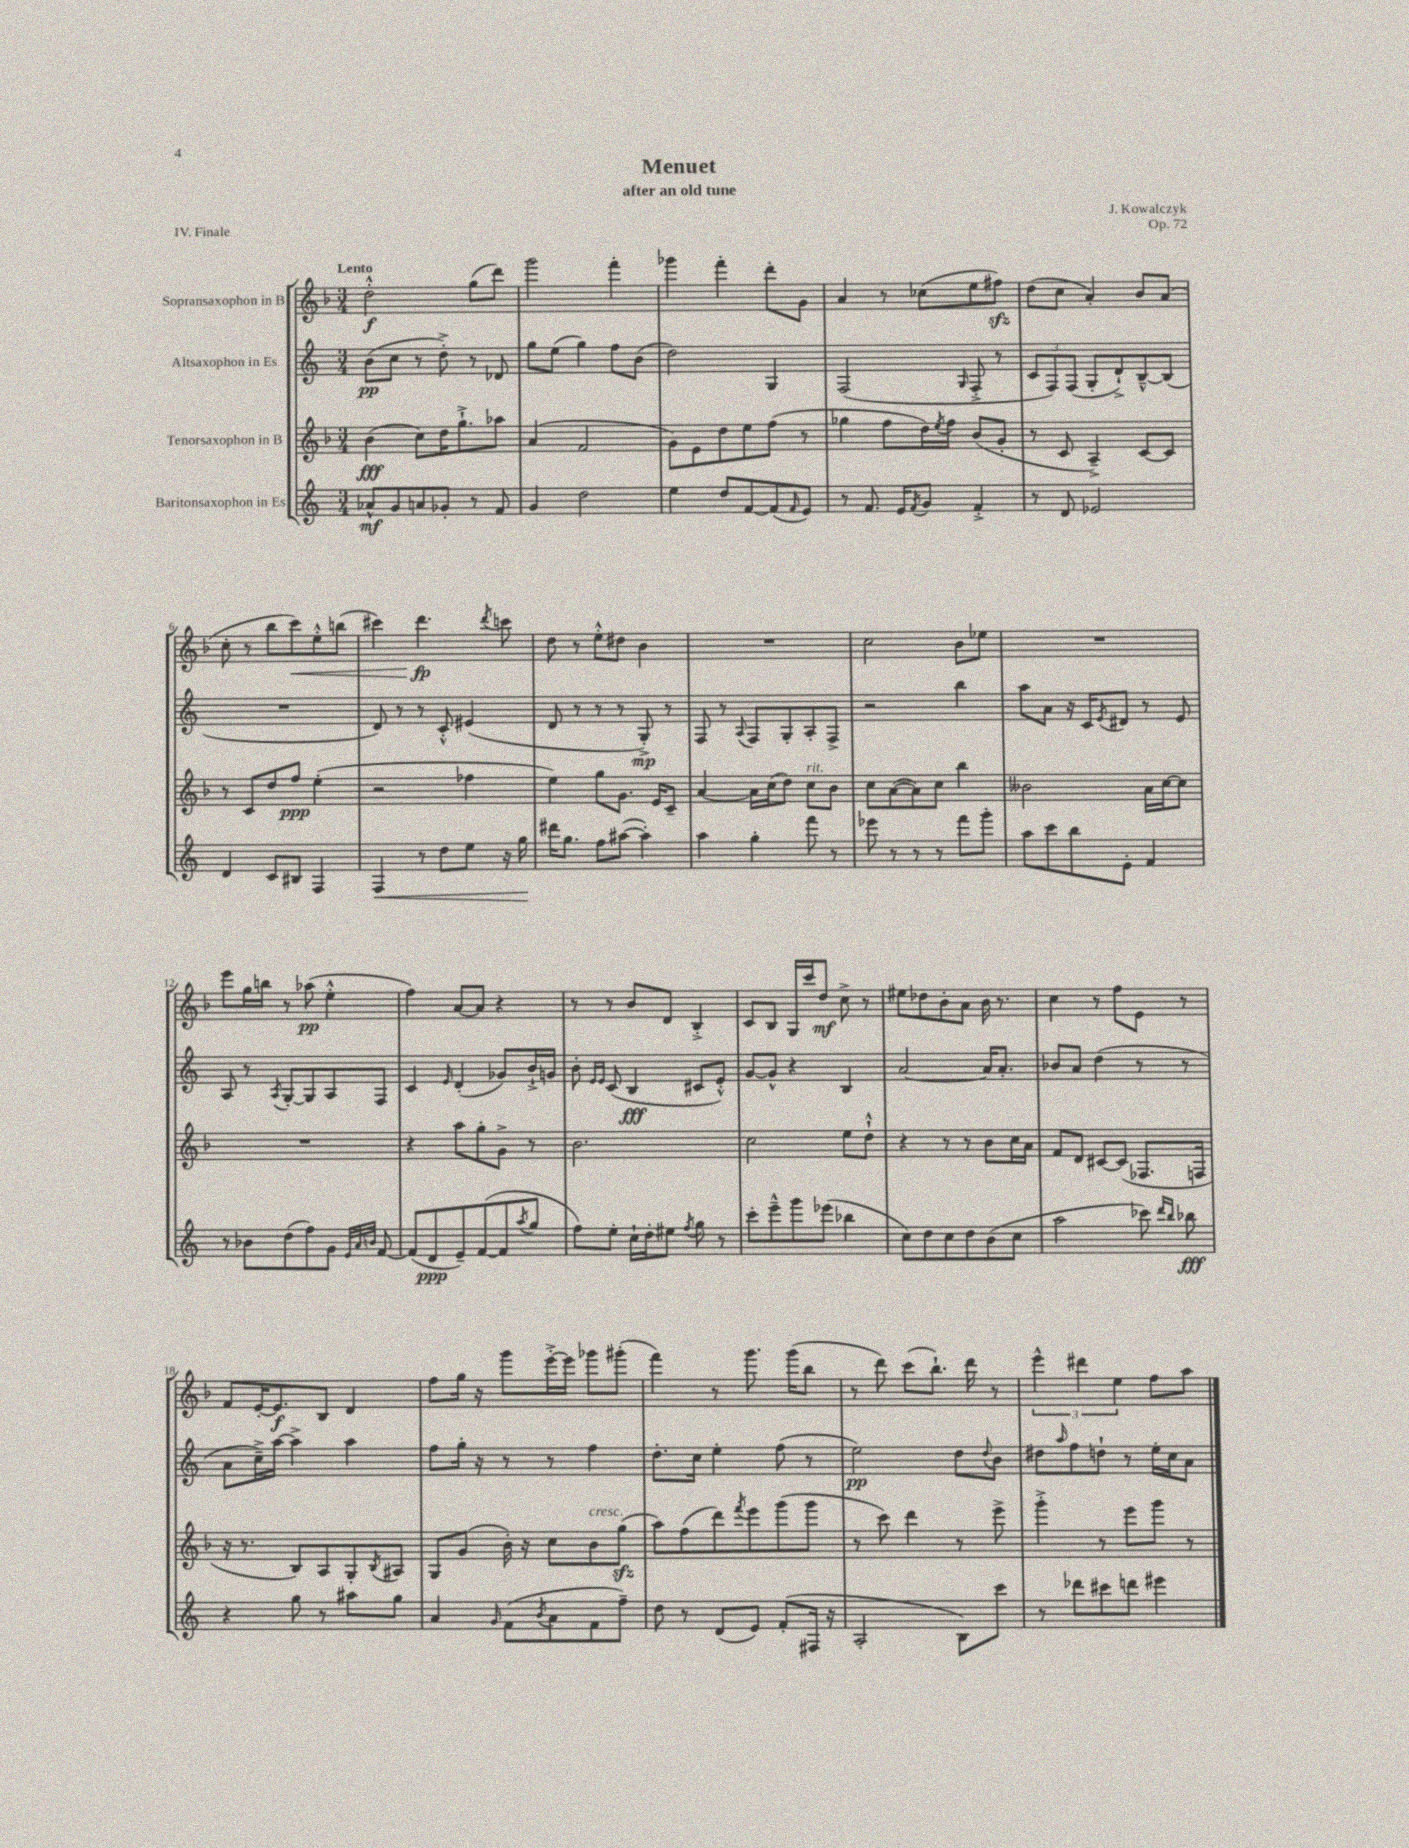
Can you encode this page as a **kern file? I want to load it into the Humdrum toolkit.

**kern	**dynam	**kern	**dynam	**kern	**dynam	**kern	**dynam
*part4	*part4	*part3	*part3	*part2	*part2	*part1	*part1
*staff4	*staff4	*staff3	*staff3	*staff2	*staff2	*staff1	*staff1
*I"Baritonsaxophon in Es	*	*I"Tenorsaxophon in B	*	*I"Altsaxophon in Es	*	*I"Sopransaxophon in B	*
*clefG2	*	*clefG2	*	*clefG2	*	*clefG2	*
*k[]	*	*k[b-]	*	*k[]	*	*k[b-]	*
*M3/4	*	*M3/4	*	*M3/4	*	*M3/4	*
=1	=1	=1	=1	=1	=1	=1	=1
!	!	!	!	!	!	!LO:TX:a:B:t=Lento	!
8a-X^^/L	mf	(4b-\	fff	(8b\L	pp	2dd'^^\	f
8g/	.	.	.	8cc\J	.	.	.
8an/	.	8cc\L)	.	8r	.	.	.
8g-X'/J	.	16dd\K	.	8dd'^\)	.	.	.
.	.	8.gg`^\	.	.	.	.	.
8r	.	.	.	8r	.	(8gg\L	.
8f/	.	8aa-X\J	.	8d-X/	.	8ddd\J)	.
=2	=2	=2	=2	=2	=2	=2	=2
4g/	.	(4a/	.	8gg\L	.	2ggg\	.
.	.	.	.	(8ee\J	.	.	.
2dd\	.	2f/	.	4gg\)	.	.	.
.	.	.	.	8ff\L	.	4fff'\	.
.	.	.	.	(8b\J	.	.	.
=3	=3	=3	=3	=3	=3	=3	=3
4ee\	.	8g\L)	.	2dd\)	.	4ggg-X\	.
.	.	8e\	.	.	.	.	.
8dd/L	.	8dd\	.	.	.	4fff'\	.
[8f/	.	8ee\	.	.	.	.	.
(8f/]	.	(8ff\J	.	4G/	.	8ddd'\L	.
16qqf/	.	.	.	.	.	.	.
8e/J)	.	8r	.	.	.	8g\J	.
=4	=4	=4	=4	=4	=4	=4	=4
8r	.	4gg-X\	.	(2F/	.	4a/	.
8.f/	.	.	.	.	.	.	.
.	.	8ff\L	.	.	.	8r	.
16e/KL	.	.	.	.	.	.	.
8qf/	.	.	.	.	.	.	.
8g/J	.	16dd\L)	.	.	.	(8cc-X\L	.
.	.	8qee/	.	.	.	.	.
.	.	16ff\JJ	.	.	.	.	.
.	.	.	.	16qqG/	.	.	.
4f'^/	.	(8b-/L	.	8F'^/	.	8ee\	.
.	.	8g'/J	.	8r	.	8ff#Xzz\J)	.
=5	=5	=5	=5	=5	=5	=5	=5
8r	.	8r	.	12c/L	.	(8dd\L	.
.	.	.	.	12F/)	.	.	.
8d/	.	8c/	.	.	.	8cc\J	.
.	.	.	.	(12F/J	.	.	.
2e-X/	.	4A~^/)	.	8G'/L	.	4a'/)	.
.	.	.	.	8d`^/)	.	.	.
.	.	[8c/L	.	[8B~^^/	.	8b-/L	.
.	.	8c/J]	.	(8B/J]	.	(8a/J	.
!!LO:LB:g=z
=6	=6	=6	=6	=6	=6	=6	=6
4d/	.	8r	.	2.r	.	8cc'\	.
.	.	8c/L	.	.	.	8r	.
8c/L	.	8dd/	.	.	.	8bb-\L	.
!	!	!	!	!	!	!	!LO:HP:b
8B#X/J	.	8ff/J	ppp	.	.	8ccc\)	<
4F/	.	(4ee'\	.	.	.	8ee'^^\	.
.	.	.	.	.	.	(8bbn\J	.
=7	=7	=7	=7	=7	=7	=7	=7
!	!LO:HP:b	!	!	!	!	!	!
4F/	<	2r	.	8d/)	.	4ccc#X\)	.
.	.	.	.	8r	.	.	.
8r	.	.	.	8r	.	4.ddd\	fp
8dd\L	.	.	.	8c'^^/	.	.	.
8ee\J	.	4ff-X\	.	(4e#X/	.	.	.
.	.	.	.	.	.	8qddd/	.
16r	.	.	.	.	.	8cccn\	[
16gg\	.	.	.	.	.	.	.
.	[	.	.	.	.	.	.
=8	=8	=8	=8	=8	=8	=8	=8
16ddd#X\KL	.	4ee\)	.	8d/	.	8dd\	.
8.gg\J	.	.	.	.	.	.	.
.	.	.	.	8r	.	8r	.
8ff\L	.	8gg\L	.	8r	.	8ee'^^\L	.
([8aa#X\J	.	8.g\J	.	8r	.	8dd#X\J	.
4aa#'\])	.	.	.	8G'^/)	mp	4b-\	.
.	.	16e/KL	.	.	.	.	.
.	.	8c~/J	.	8r	.	.	.
=9	=9	=9	=9	=9	=9	=9	=9
4aa\	.	[4a/	.	8F/	.	2.r	.
.	.	.	.	8r	.	.	.
.	.	.	.	8qqA/	.	.	.
4gg'\	.	16a\LL]	.	8F/L	.	.	.
.	.	(16cc\J	.	.	.	.	.
.	.	8dd\J)	.	8G'/	.	.	.
!	!	!LO:TX:a:i:t=rit.	!	!	!	!	!
8fff\	.	8cc\L	.	8A'/	.	.	.
8r	.	8b-\J	.	8F^/J	.	.	.
=10	=10	=10	=10	=10	=10	=10	=10
8eee-X\	.	8cc\L	.	2r	.	2cc\	.
8r	.	([8a\	.	.	.	.	.
8r	.	8a\])	.	.	.	.	.
8r	.	8cc\J	.	.	.	.	.
8fff\L	.	4bb-\	.	4bb\	.	8b-\L	.
8ggg'\J	.	.	.	.	.	8ee-X\J	.
=11	=11	=11	=11	=11	=11	=11	=11
8aa\L	.	2b--X\	.	8aa\L	.	2.r	.
8ccc\	.	.	.	8a\J	.	.	.
8bb\	.	.	.	16r	.	.	.
.	.	.	.	16c/KL	.	.	.
.	.	.	.	8qe/	.	.	.
8e'\J	.	.	.	8d#X/J	.	.	.
4f/	.	16a\LL	.	8r	.	.	.
.	.	[16cc\J	.	.	.	.	.
.	.	8cc\J]	.	8e/	.	.	.
!!LO:LB:g=z
=12	=12	=12	=12	=12	=12	=12	=12
8r	.	2.r	.	8A/	.	8eee\L	.
8b-X\L	.	.	.	8r	.	16gg\L	.
.	.	.	.	.	.	16bbn\JJ	.
.	.	.	.	8qA/	.	.	.
(8dd\	.	.	.	[8G'/L	.	8r	.
8ff\)	.	.	.	8G/]	.	(8aa-X\	pp
8g\J	.	.	.	8A/	.	4ee'^^\	.
32qqe/LLL	.	.	.	.	.	.	.
32qqa/	.	.	.	.	.	.	.
32qqbn/JJJ	.	.	.	.	.	.	.
[8f/	.	.	.	8F/J	.	.	.
=13	=13	=13	=13	=13	=13	=13	=13
(8f/L]	.	4r	.	4c/	.	4ff\)	.
8d/	ppp	.	.	.	.	.	.
.	.	.	.	16qqe/	.	.	.
8e~/)	.	8aa\L	.	(4d'/	.	[8a/L	.
([8f/	.	8gg'\	.	.	.	8a/J]	.
8f/]	.	8g^\J	.	8g-X/L)	.	4r	.
8qaa/	.	.	.	.	.	.	.
8gg/J	.	8r	.	16b`^/L	.	.	.
.	.	.	.	16gn/JJ	.	.	.
=14	=14	=14	=14	=14	=14	=14	=14
8ff\L)	.	2.b-\	.	8b'\	.	8r	.
.	.	.	.	16qqe/LL	.	.	.
.	.	.	.	16qqe/JJ	.	.	.
8ee'\J	.	.	.	(8c/	.	8r	.
16cc`\LL	.	.	.	4B/	fff	8b-/L	.
16dd'\J	.	.	.	.	.	.	.
8ee#X\J	.	.	.	.	.	8d/J	.
8qff/	.	.	.	.	.	.	.
8gg\	.	.	.	8c#X/L	.	4B-'^/	.
8r	.	.	.	8e'^^/J)	.	.	.
=15	=15	=15	=15	=15	=15	=15	=15
8ccc'\L	.	2cc\	.	[8g/L	.	8c/L	.
8eee~^^\	.	.	.	8g^^/J]	.	8B-/J	.
8ggg\	.	.	.	4r	.	16G/LL	.
.	.	.	.	.	.	16ccc/J	.
(8eee-X\J	.	.	.	.	.	8dd/J	mf
4bb-X\	.	8ee\L	.	4B/	.	8cc^\	.
.	.	8dd`^^\J	.	.	.	8r	.
=16	=16	=16	=16	=16	=16	=16	=16
8cc\L)	.	4r	.	[2a/	.	8ee#X\L	.
8dd\	.	.	.	.	.	8dd-X\	.
8cc\	.	8r	.	.	.	8b-'\	.
8dd\	.	8r	.	.	.	8a\J	.
(8b\	.	8b-\L	.	16a/KL]	.	16b-\	.
.	.	.	.	8.a'/J	.	8.r	.
8cc\J	.	16cc\L	.	.	.	.	.
.	.	16a\JJ	.	.	.	.	.
=17	=17	=17	=17	=17	=17	=17	=17
2aa\	.	8f/L	.	8b-X/L	.	4cc\	.
.	.	8d/J	.	8a/J	.	.	.
.	.	[8c#X/L	.	(4dd\	.	8r	.
.	.	(8c#/J]	.	.	.	8ff\L	.
8ccc-X\)	.	8.F-X/L	.	8r	.	8e\J	.
16qqddd/LL	.	.	.	.	.	.	.
16qqbb/JJ	.	.	.	.	.	.	.
8bb-X\	fff	.	.	8r	.	8r	.
.	.	16Fn/Jk	.	.	.	.	.
!!LO:LB:g=z
=18	=18	=18	=18	=18	=18	=18	=18
4r	.	16r	.	8a\L	.	8f/L	.
.	.	8.r	.	.	.	.	.
.	.	.	.	16cc~^\L)	.	[16e'/K	.
.	.	.	.	[16aa\JJ	.	8.e/]	f
8gg\	.	8B-/L)	.	4aa^\]	.	.	.
8r	.	8A/	.	.	.	8B-/J	.
8aa#X\L	.	8G'/	.	4aa\	.	4d/	.
.	.	8qB-/	.	.	.	.	.
8gg\J	.	8A#X/J	.	.	.	.	.
=19	=19	=19	=19	=19	=19	=19	=19
4a/	.	8G/L	.	8ff\L	.	8ff\L	.
.	.	(8g/J	.	16gg'\Jk	.	16gg\Jk	.
.	.	.	.	16r	.	16r	.
16qqg/	.	.	.	.	.	.	.
(8f\L	.	16b-'\)	.	8r	.	8ggg\L	.
.	.	16r	.	.	.	.	.
8qb/	.	.	.	.	.	.	.
8a\	.	8cc\L	.	8r	.	[16eee'^\L	.
.	.	.	.	.	.	16eee\JJ]	.
!	!	!LO:TX:a:i:t=cresc.	!	!	!	!	!
8f\	.	8b-\	.	4ff\	.	8ggg-X\L	.
8ff~\J)	.	(8ggzz\J	.	.	.	(8ggg#X'\J	.
=20	=20	=20	=20	=20	=20	=20	=20
8dd\	.	8aa\L)	.	8.dd'\L	.	4fff\)	.
8r	.	(8ff\	.	.	.	.	.
.	.	.	.	16cc\Jk	.	.	.
(8d/L	.	8ddd\)	.	4ee'\	.	8r	.
.	.	8qfff/	.	.	.	.	.
8e/J)	.	8eee\	.	.	.	8.ggg\	.
(8f'/L	.	(8ggg\	.	(8ff\	.	.	.
.	.	.	.	.	.	(16ggg\KL	.
16F#X/Jk	.	8ggg\J	.	8r	.	8bb-\J	.
16r	.	.	.	.	.	.	.
=21	=21	=21	=21	=21	=21	=21	=21
2A'/	.	8r	.	2ee\)	pp	8r	.
.	.	8ccc\)	.	.	.	8ddd\)	.
.	.	4ddd\	.	.	.	(8ccc\L	.
.	.	.	.	.	.	8.bb-`\J)	.
8B\L)	.	8r	.	8dd\L	.	.	.
.	.	.	.	.	.	16ddd\	.
.	.	.	.	8qqdd/	.	.	.
8ccc\J	.	8eee^\	.	8b\J	.	8r	.
=22	=22	=22	=22	=22	=22	=22	=22
8r	.	4ggg'^\	.	8dd#X\L	.	6eee^^\	.
.	.	.	.	16qqaa/	.	.	.
8ddd-X\L	.	.	.	8ff\	.	.	.
.	.	.	.	.	.	6ddd#X\	.
8ccc#X\	.	8r	.	8ddn`\J	.	.	.
.	.	.	.	.	.	6ee\	.
8dddn\J	.	8eee\L	.	8r	.	.	.
4eee#X\	.	8ggg\J	.	16ee'\LL	.	8ff\L	.
.	.	.	.	16cc\J	.	.	.
.	.	8r	.	8a\J	.	8aa\J	.
==	==	==	==	==	==	==	==
*-	*-	*-	*-	*-	*-	*-	*-
